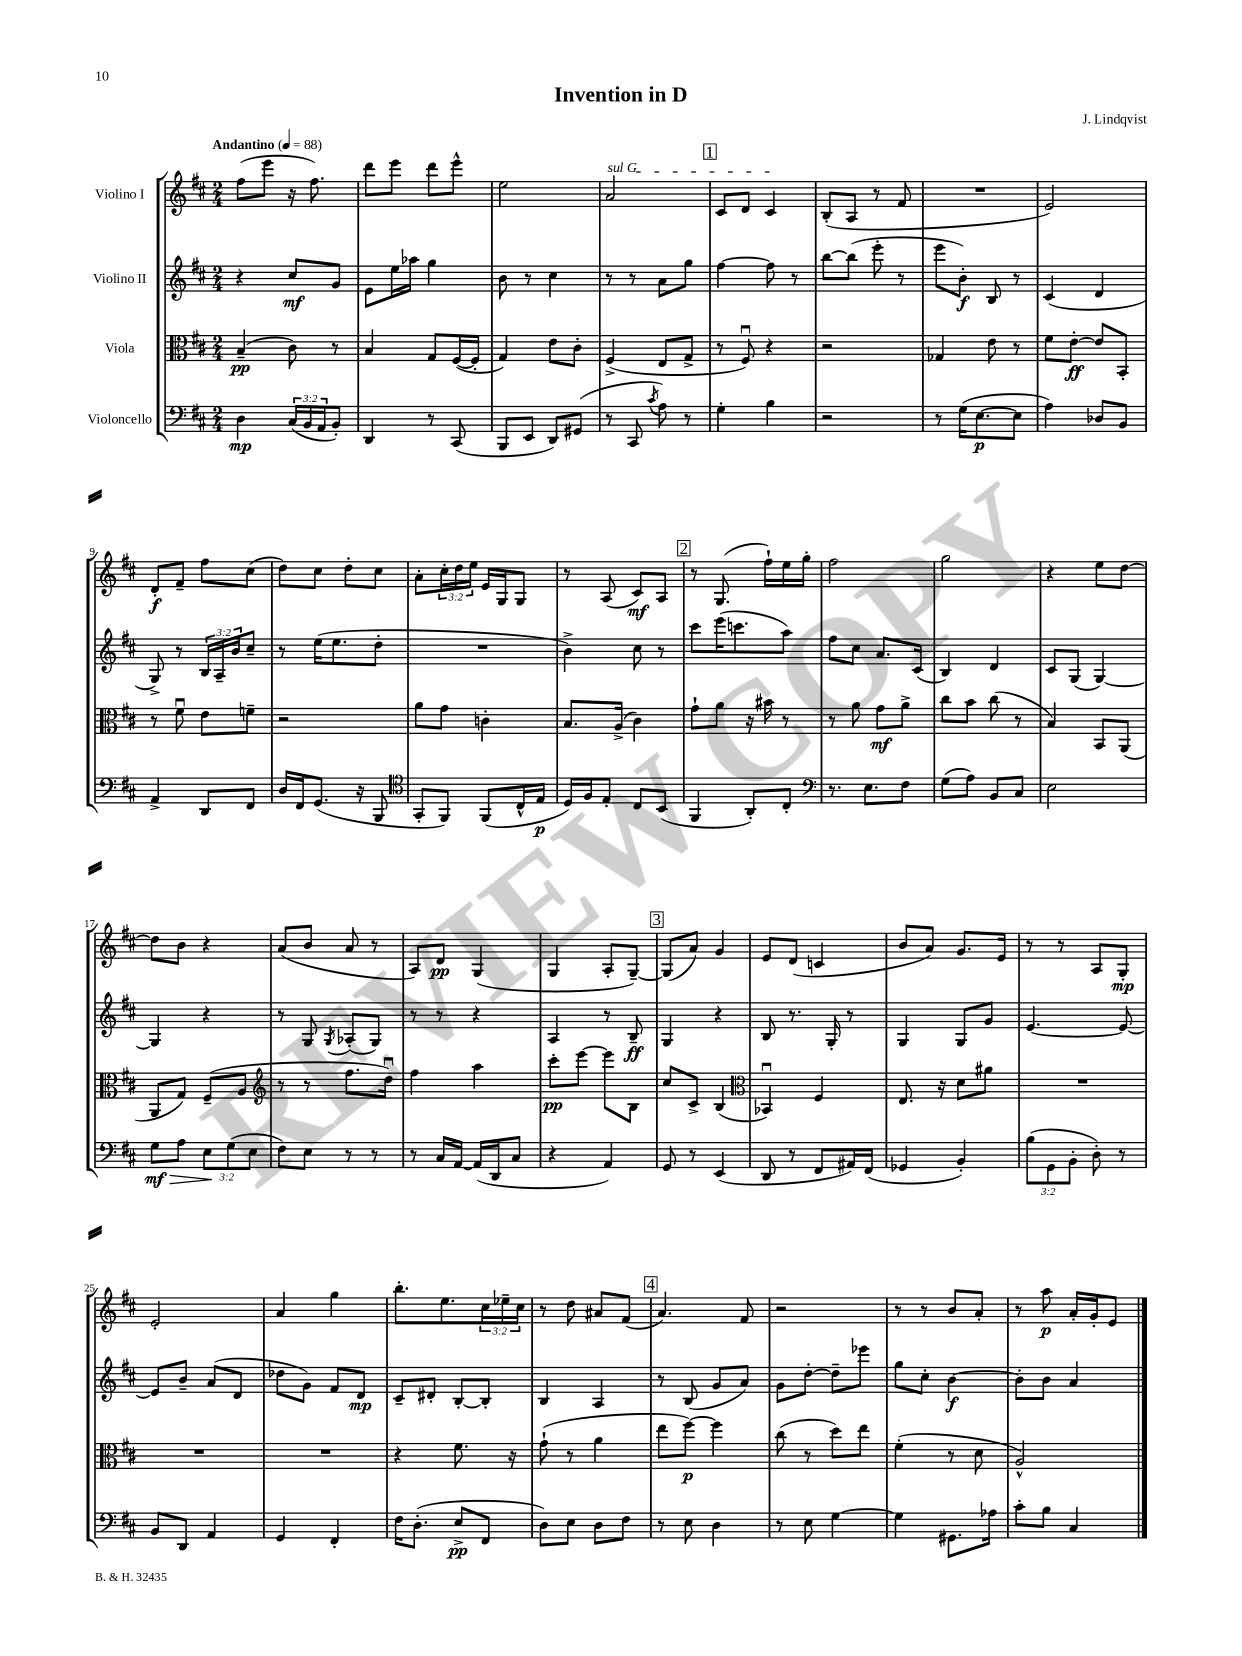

**kern	**kern	**kern	**kern
*staff4	*staff3	*staff2	*staff1
*clefF4	*clefC3	*clefG2	*clefG2
*k[f#c#]	*k[f#c#]	*k[f#c#]	*k[f#c#]
*M2/4	*M2/4	*M2/4	*M2/4
*MM88	*MM88	*MM88	*MM88
4D	(4B~	4r	(8ff#
.	.	.	8eee
(24C#	8c#)	8cc#	16r
24BB	.	.	.
.	.	.	8.ff#)
24AA	.	.	.
8BB')	8r	8g	.
=	=	=	=
4DD	4B	8e	8ddd
.	.	16ee	8eee
.	.	16aa-	.
8r	8G	4gg	8ddd
(8CC#	([16F#	.	8eee^^
.	16F#']	.	.
=	=	=	=
8BBB	4G)	8b	2ee
8EE	.	8r	.
8DD)	8e	4cc#	.
(8GG#	8c#'	.	.
=	=	=	=
8r	(4F#^	8r	2a
8CC#	.	8r	.
8qc#	.	.	.
8A)	8E	8a	.
8r	8G^	8gg	.
=	=	=	=
4G'	8r	[4ff#	8c#
.	8F#u)	.	8d
4B	4r	8ff#]	4c#
.	.	8r	.
=	=	=	=
2r	2r	[8bb	(8B'
.	.	(8bb]	8A
.	.	8eee'	8r
.	.	8r	8f#
=	=	=	=
8r	4G-	8eee	2r
(16G	.	8b')	.
[8.E	.	.	.
.	8e	8B	.
8E]	8r	8r	.
=	=	=	=
4A)	8f#	(4c#	2e)
.	[8e'	.	.
8D-	8e]	4d	.
8BB	8BB'	.	.
=	=	=	=
4AA^	8r	8G^)	8d'
.	8f#u	8r	8f#~
8DD	8e	24B	8ff#
.	.	24A~	.
.	.	24b	.
8FF#	8f~	8cc#~	(8cc#
=	=	=	=
16D	2r	8r	8dd)
16FF#	.	.	.
(8.GG	.	(16ee	8cc#
.	.	8.ee	.
.	.	.	8dd'
16r	.	.	.
8BBB	.	8dd'	8cc#
=	=	=	=
*clefC4	*	*	*
8GG'	8a	2r	8a'
8FF#)	8g	.	24cc#'
.	.	.	24dd
.	.	.	24ee
(8FF#	4c'	.	16e
.	.	.	16G
16C#^^	.	.	8G
16E	.	.	.
=	=	=	=
16D)	8.B	4b^)	8r
16F#	.	.	.
8E'	.	.	(8A
.	(16A^	.	.
8C#	4c#)	8cc#	8c#)
(8BB	.	8r	8A
=	=	=	=
4FF#	8g`	8ccc#	8r
.	8a	(16eee	(8.G
.	.	8.ccc	.
8AA')	16r	.	.
.	16b#	.	16ff#`)
8C#'	8r	8aa)	16ee
.	.	.	16gg'
=	=	=	=
*clefF4	*	*	*
8.r	8r	8ff#	2ff#
.	8a	8cc#	.
8.E	.	.	.
.	8g	8.a	.
8F#	8a^	.	.
.	.	(16c#	.
=	=	=	=
(8G	8cc#	4B)	2gg
8A)	8b	.	.
8BB	(8cc#	4d	.
8C#	8r	.	.
=	=	=	=
2E	4B)	8c#	4r
.	.	(8G	.
.	8BB	[4G)	8ee
.	(8AA	.	[8dd
=	=	=	=
8G	8AA	4G]	8dd]
8A	8G)	.	8b
12E	(8F#~	4r	4r
(12G	.	.	.
.	8A	.	.
12E	.	.	.
=	=	=	=
*	*clefG2	*	*
8F#)	8r	8r	(8a
8E	8r	8G	8b
.	.	8qG	.
8r	8.ff#	(8A-'	8a
8r	.	8G)	8r
.	16ddu)	.	.
=	=	=	=
8r	4ff#	8r	8A)
16C#	.	8r	8d
[16AA	.	.	.
(16AA]	4aa	4r	(4G
16DD	.	.	.
8C#	.	.	.
=	=	=	=
4r	8ccc#'	4A	4G
.	[8eee	.	.
4AA)	8eee]	8r	8A'
.	8B	8B~	[8G~)
=	=	=	=
8GG	8cc#	4G	(8G]
8r	8c#^	.	8a)
(4EE	(4B	4r	4g
=	=	=	=
*	*clefC3	*	*
8DD	4BB-u)	8B	8e
8r	.	8.r	(8d
8FF#	4F#	.	4c
.	.	16G'	.
16AA#)	.	8r	.
(16FF#	.	.	.
=	=	=	=
4GG-	8.E	4G	8b
.	.	.	8a)
.	16r	.	.
4BB')	8d	8G	8.g
.	8a#	8g	.
.	.	.	16e
=	=	=	=
(12B	2r	[4.e	8r
12GG	.	.	.
.	.	.	8r
12BB'	.	.	.
8D')	.	.	8A
8r	.	8e_	8G'
=	=	=	=
8BB	2r	8e]	2e'
8DD	.	8b~	.
4AA	.	(8a	.
.	.	8d	.
=	=	=	=
4GG	2r	8dd-	4a
.	.	8g)	.
4FF#'	.	8f#	4gg
.	.	8d	.
=	=	=	=
16F#	4r	8c#~	8.bb'
(8.D'	.	.	.
.	.	8d#'	.
.	.	.	8.ee
8E^	8.f#	[8B'	.
8FF#	.	8B']	24cc#
.	.	.	24ee-~
.	16r	.	.
.	.	.	24cc#
=	=	=	=
8D)	(8g`	4B	8r
8E	8r	.	8dd
8D	4a	4A	8a#
8F#	.	.	(8f#
=	=	=	=
8r	8ee	8r	4.a)
8E	[8ff#)	(8B	.
4D	4ff#]	8g	.
.	.	8a)	8f#
=	=	=	=
8r	(8cc#	8g	2r
8E	8r	[8dd'	.
[4G	8dd)	8dd~]	.
.	8ee	8eee-	.
=	=	=	=
4G]	(4f#'	8gg	8r
.	.	8cc#'	8r
8.GG#	8r	[4b	8b
.	8d	.	8a'
16A-	.	.	.
=	=	=	=
8c#'	2A^^)	8b']	8r
8B	.	8b	8aa
4C#	.	4a	16a'
.	.	.	16g'
.	.	.	8e
==	==	==	==
*-	*-	*-	*-
